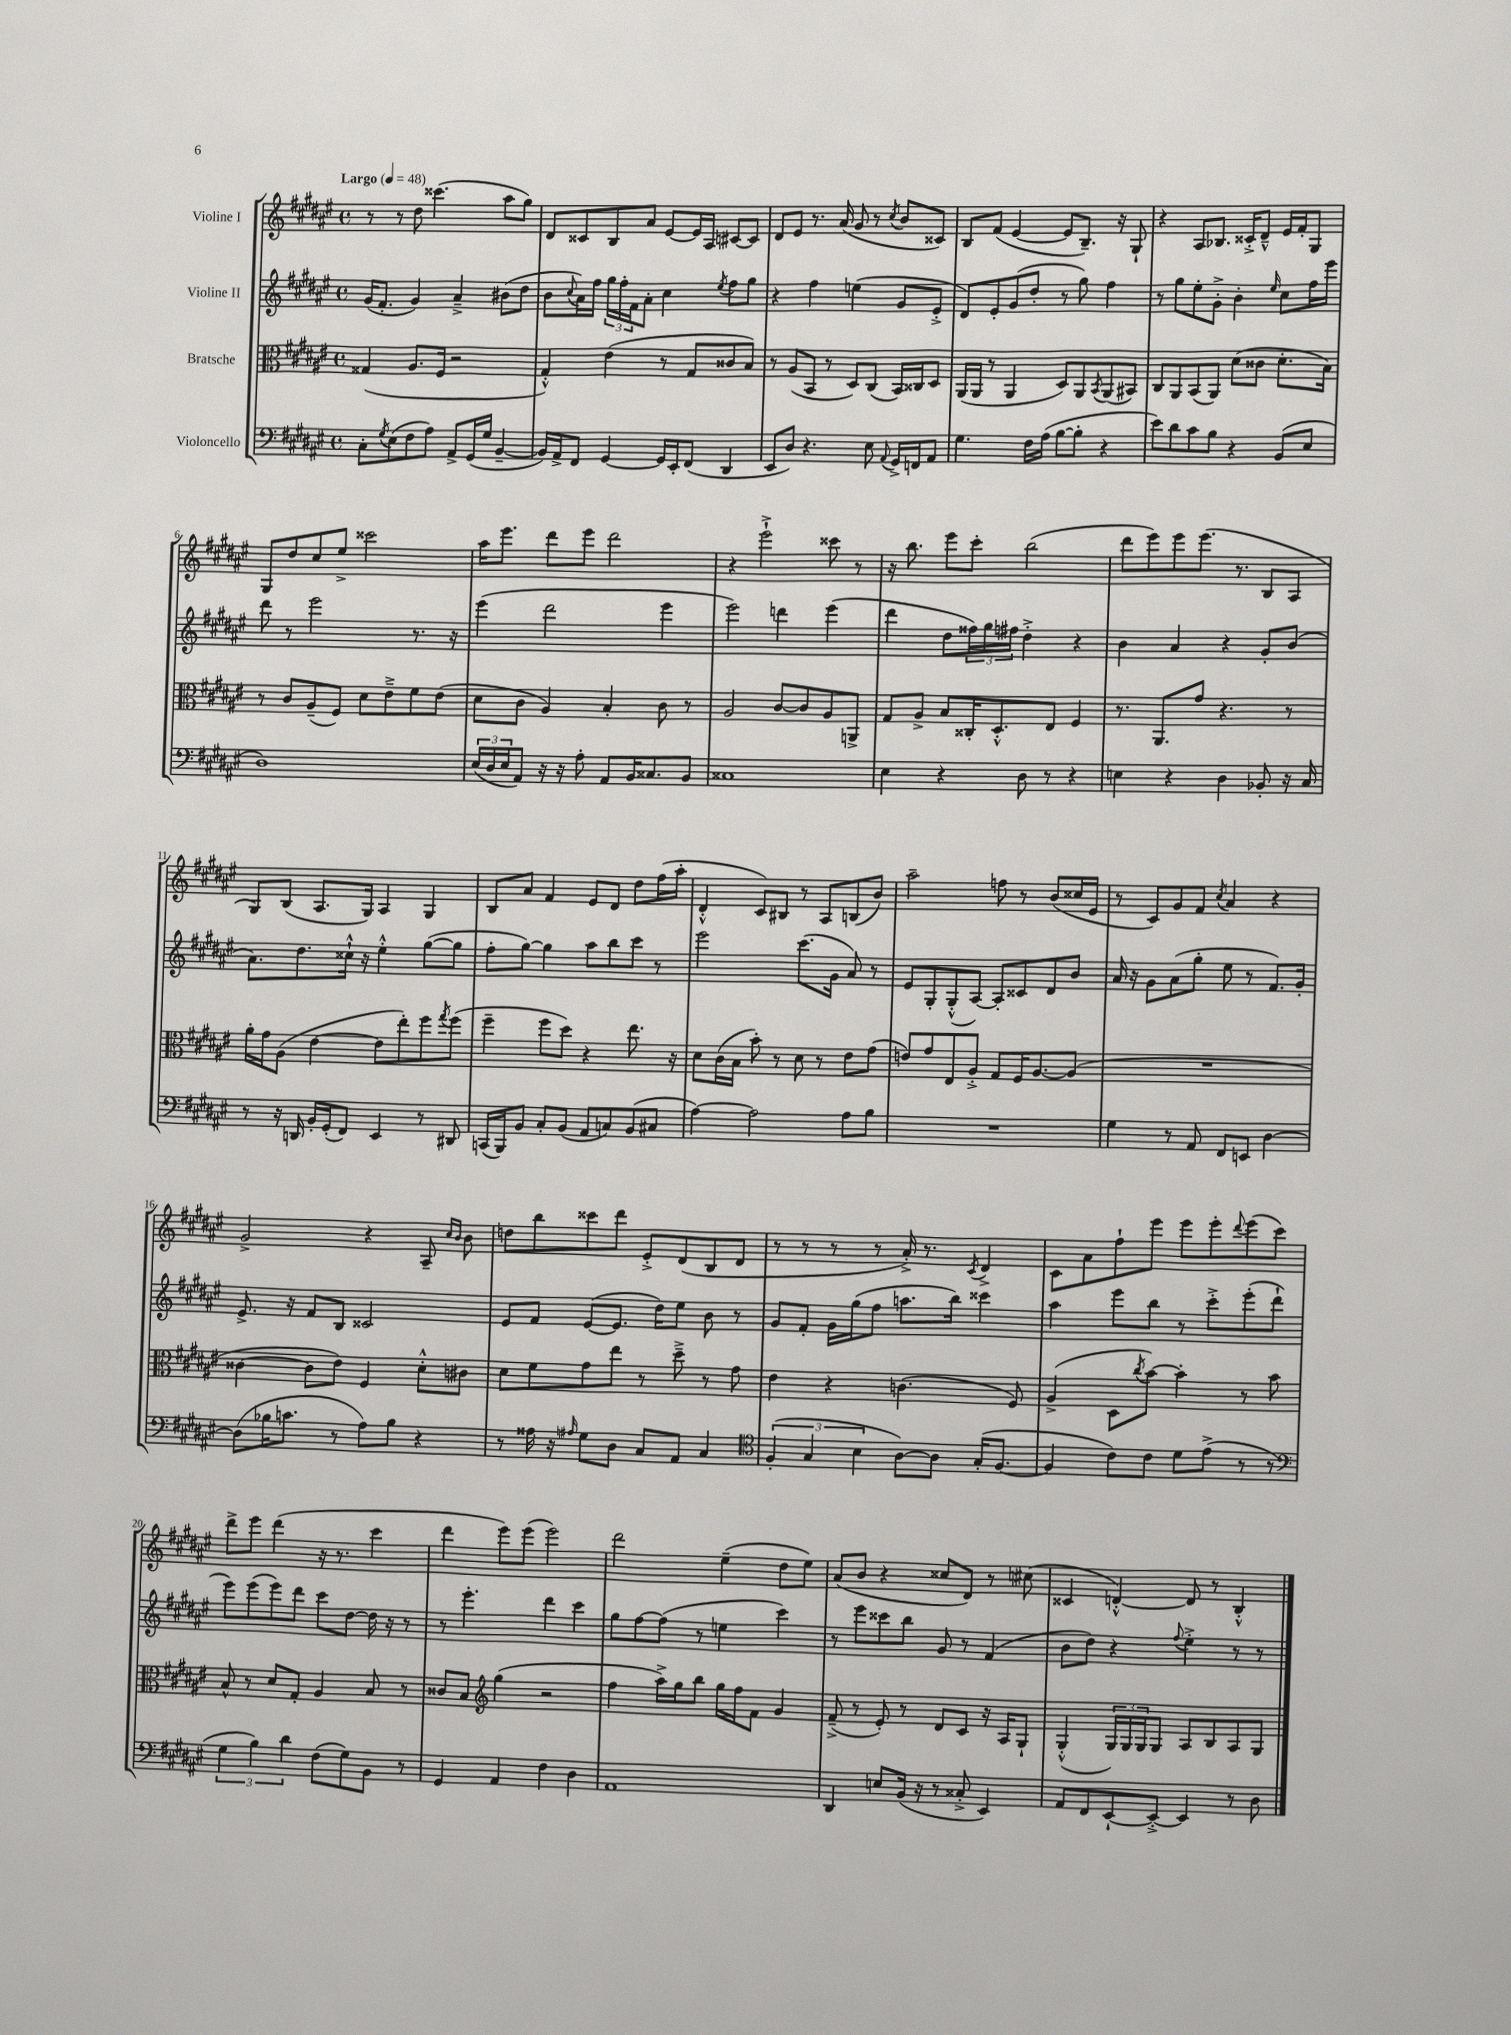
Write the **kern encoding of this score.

**kern	**kern	**kern	**kern
*staff4	*staff3	*staff2	*staff1
*clefF4	*clefC3	*clefG2	*clefG2
*k[f#c#g#d#a#e#]	*k[f#c#g#d#a#e#]	*k[f#c#g#d#a#e#]	*k[f#c#g#d#a#e#]
*M4/4	*M4/4	*M4/4	*M4/4
*met(c)	*met(c)	*met(c)	*met(c)
*MM48	*MM48	*MM48	*MM48
8C#'\L	(4G##/	(16g#/LK	8r
.	.	8.f#'/J	.
8qG#/	.	.	.
(8E#\	.	.	8r
8F#\	8.A#/L	4g#/)	8dd#\
8A#\J)	.	.	(4.ccc##\
.	16F#/Jk	.	.
8AA#^/L	2r	4a#~^/	.
(16GG#/L	.	.	.
16G#/JJ	.	.	.
[4BB~/	.	(8b#\L	8aa#\L
.	.	8dd#\J	8gg#\J)
=	=	=	=
16BB/]LL)	4G#'^^/)	8b\L	8d#/L
16AA#^/J	.	.	.
.	.	8qqcc#/	.
8FF#/J	.	16a#\L)	8c##/
.	.	16ff#\JJ	.
[4GG#/	(4e#\	24gg#\LL	8B/
.	.	24ff#'\	.
.	.	24f#\J	.
.	.	8a#'\J	8a#/J
16GG#/]LL	8r	4cc#\	[8e#/L
16EE#'/J	.	.	.
(8FF#/J	8G#/L	.	16e#/]L
.	.	.	16A#/JJ
.	.	8qee#/	.
4DD#/	8c##/	8ff#\L	[8c#/L
.	8B/J)	8gg#\J	8c#/]J
=	=	=	=
8EE#/L	8r	4r	8d#/L
8D#/J)	(8A#/L	.	8e#/J
4.r	8BB/J	4ff#\	8.r
.	8r	.	.
.	.	.	(16a#/
.	8D#/L)	(4ee\	8g#/
8E#\	(8C#/J	.	8r
8qqAA#/	.	.	8qcc#/
16GG#^/LL	16BB/LL)	8g#/L	8b/L
16FF/J	16C##/J	.	.
8AA#/J	8D#/J	8e#'^/J	8c##/J)
=	=	=	=
4.G#\	(16AA#/LL	8d#/L)	8B/L
.	16AA#/JJ	.	.
.	8r	8e#'/	(8f#/J
.	4AA#/	(8g#/	[4e#/
16F#\LL	.	8dd#'/J	.
(16A#\JJ	.	.	.
[8B\L	8D#/L)	8r	8e#/]L
8B'\]J	8AA#/	8gg#\)	8.B~/J)
.	8qBB/	.	.
4r	(8AA#/	4ff#\	.
.	.	.	16r
.	8BB#/J)	.	8G#`/
=	=	=	=
8e#\L)	8C#/L	8r	4r
8d#\	8AA#/	8gg#\L	.
8c#\	(8BB/	8ee#'\	8A#/L
8B\J	8AA#/J)	8g#'^\J	8.B-/J
4r	(8d#\L	4b'\	.
.	.	.	16c##'^/LK
.	8c##\J	.	8d#~^^/J
.	.	16qqee#/	.
(8BB/L	8.d#'\L	8cc#\L	16e#/LL
.	.	.	16f#'/J
8E#/J	.	16ff#\L	8G#/J
.	16B\Jk)	16eee#\JJ	.
=	=	=	=
1D#)	8r	8ddd#\	8G#/L
.	8c#/L	8r	8dd#/
.	(8A#~/	2eee#\	8cc#/
.	8F#/J)	.	8ee#^/J
.	8d#\L	.	2ccc##\
.	8e#~^\	.	.
.	8f#\	8.r	.
.	(8e#\J	.	.
.	.	16r	.
=	=	=	=
(24E#/LL	8d#\L	(4eee#\	16aa#\LK
24D#/	.	.	.
.	.	.	8.eee#\J
24E#/J	.	.	.
8AA#/J)	8c#\J	.	.
16r	4A#/)	2ddd#\	8ddd#\L
16r	.	.	.
8A#'\	.	.	8eee#\J
8AA#/L	4B'/	.	2ddd#\
16BB/K	.	.	.
8.C##/	.	.	.
.	8c#\	4eee#\	.
8BB/J	8r	.	.
=	=	=	=
1C##	2A#/	2eee#\)	4r
.	.	.	2eee#`^\
.	[8c#/L	4ddd\	.
.	8c#/]	.	.
.	8A#/	(4eee#\	8ccc##\
.	8AA^/J	.	8r
=	=	=	=
4E#\	8G#/L	4ddd#\	16r
.	.	.	8.bb\
.	8A#^/J	.	.
4r	8B/L	8dd#\L	8eee#\L
.	16C##'/K	24ff##\L)	8ccc#'\J
.	.	24gg#\	.
.	8.D#'^^/	.	.
.	.	24ff#\JJ	.
8D#\	.	4dd#'^\	(2bb\
8r	8E#/J	.	.
4r	4F#/	4r	.
=	=	=	=
4E\	8.r	4b\	8ddd#\L
.	.	.	8eee#\)
.	8.AA#/L	.	.
4r	.	4a#/	8eee#\
.	8g#/J	.	(8.eee#\J
4D#\	4.r	4r	.
.	.	.	8.r
8BB-'/	.	8g#'/L	8B/L
16r	8r	(8b/J	8A#/J
16C#/	.	.	.
=	=	=	=
8r	16a#'\LL	8.a#\L)	8G#/L)
.	16g#\J	.	.
16r	(8A#\J	.	(8B/J
16DD/	.	8.dd#\	.
16BB'/LL	[4e#\	.	8.A#/L
(16GG#'/J	.	.	.
8FF#/J)	.	16cc##`^^\Jk	.
.	.	16r	16G#/Jk)
4EE#/	8e#\]L	4ee#'^^\	4A#/
.	8ee#'\)	.	.
8r	8ff#\	([8gg#\L	4G#/
.	8qgg#/	.	.
8DD#/	(8ff#\J	8gg#\]J	.
=	=	=	=
(16CC/LL	4ff#~\	8ff#'\L	8B/L
16BBB/J)	.	.	.
8BB/J	.	[8gg#\J)	8a#/J
8C#'/L	8ff#\L	4gg#\]	4f#/
(8BB/J	8dd#\J)	.	.
8AA#/L	4r	8aa#\L	8e#/L
8C/)	.	8bb\	8d#/J
(8BB/	8.ee#\	8ccc#\J	8dd#\L
8C#/J	.	8r	(16ff#\L
.	16r	.	16aa#'\JJ
=	=	=	=
[4A#\)	8d#\L	2eee#\	4d#'^^/
.	(16c#\L	.	.
.	16B\JJ	.	.
2A#\]	8b'\)	.	8c#/L)
.	8r	.	8B#/J
.	8d#\	(8.ccc#\L	8r
.	8r	.	8A#/L
.	.	16g#\Jk	.
8A#\L	8e#\L	8a#/)	(8B/
8B\J	(8g#\J	8r	8b/J)
=	=	=	=
1r	8e/L)	8e#/L	2aa#~\
.	8g#/	8G#'/	.
.	8E#/	(8G#'^^/	.
.	8A#'^/J	[8A#/J)	.
.	8G#/L	8A#'/]L	8ff\
.	16F#/K	8c##/	8r
.	[8.A#/	.	.
.	.	8d#/	(8b/L
.	(8A#/]J	8b/J	16cc##/L
.	.	.	16e#/JJ
=	=	=	=
4G#\	1r	16a#/	8r
.	.	16r	.
.	.	8g#\L	8c#/L)
8r	.	(8a#\	8g#/
8AA#/	.	8gg#'\J	8f#/J
.	.	.	8qcc#/
8FF#/L	.	8ee#\	4a#/
8EE/J	.	8r	.
[4D#\	.	8.f#/L)	4r
.	.	16g#'/Jk	.
=	=	=	=
(8D#\]L	[4c##\	8.e#^/	2g#^/
16B-\K	.	.	.
8.c\J	.	16r	.
.	8c##\]L	8f#/L	.
8r	8e#\J)	8B/J	.
8A#\L)	4F#/	2c##/	4r
8B-\J	.	.	.
4r	8d#'^^\L	.	8A#~/
.	.	.	16qqcc#/LL
.	.	.	16qqb/JJ
.	8c#\J	.	8b\
=	=	=	=
8r	8d#\L	8e#/L	8dd\L
16A##\	8f#\	8f#/J	8bb\
16r	.	.	.
16qqA#/	.	.	.
8G#\L	8g#\	([8e#/L	8ccc##\
8D#\J	8ee#\J	8.e#/]J	8ddd#\J
8C#/L	8r	.	8e#'^/L
.	.	16dd#\LK)	.
8AA#/J	8dd#~^\	8ee#\J	(8d#/
4C#/	8r	8b\	8B/
.	8g#\	8r	8d#/J
=	=	=	=
*clefC4	*	*	*
(6F#'/	4e#\	8g#/L	8r
.	.	8f#'/J	8r
6G#/	.	.	.
.	4r	16g#\LL	8r
.	.	(16gg#\J	.
6B\	.	.	.
.	.	8ff#\J	8r
[8A#\L)	(4.c\	8.aa\L	16a#'^/)
.	.	.	8.r
8A#\]J	.	.	.
.	.	16bb\Jk)	.
.	.	.	8qc#/
(16G#'/LK	.	4ccc##\	4d#^/
[8.F#/J	.	.	.
.	8F#/)	.	.
=	=	=	=
4F#/]	(4A#^/	4aa#\	8c#\L
.	.	.	8a#\
8c#\L)	8D#\L	8eee#\L	8ff#`\
.	8qcc#/	.	.
8c#\J	[8b\J)	8bb\J	8eee#\J
8d#\L	4b'\]	8r	8eee#\L
(8e#^\J	.	8ccc#'^\L	8eee#'\
.	.	.	8qqddd#/
8r	8r	(8eee#'\	(8eee#\
8r	8b\	8ddd#`\J	8ccc#\J)
=	=	=	=
*clefF4	*	*	*
6G#\	8B^^/	8eee#\L)	8ddd#^\L
.	8r	(8eee#\	8eee#\J
6B\)	.	.	.
.	8d#/L	8eee#\)	(4ddd#\
6d#\	.	.	.
.	8G#'/J	8ddd#\J	.
(8F#\L	4A#/	8ccc#\L	16r
.	.	.	8.r
8G#\)	.	[8dd#\J	.
8BB\J	8B/	16dd#\]	4ccc#\
.	.	16r	.
8r	8r	8r	.
=	=	=	=
4GG#/	8c##/L	8r	4ddd#\
.	8B/J	4.eee#'\	.
*	*clefG2	*	*
4AA#/	(4gg#\	.	8eee#\L)
.	.	.	(8eee#\J
4F#\	2r	4ddd#\	2eee#\)
4D#\	.	4ccc#\	.
=	=	=	=
1AA#	4ff#\	8gg#\L	2ddd#\
.	.	[8ff#\	.
.	16aa#^\LL)	(8ff#\]J	.
.	16gg#\J	.	.
.	8bb\J	8r	.
.	16gg#\LL	4ee\	(4ee#~\
.	16ff#\J	.	.
.	8f#\J	.	.
.	4g#/	4ccc#\)	8dd#\L
.	.	.	8ee#\J)
=	=	=	=
4DD#/	(8f#~^/	8r	(8a#/L
.	8r	8eee#\L	8b/J
8E/L	8e#'/)	8ccc##\	4r
(16BB/Jk	8r	8bb\J	.
16r	.	.	.
8r	8d#/L	8g#/	8cc##/L
8C##'^/	8c#/J	8r	8d#/J)
4EE#/)	16r	(4f#/	8r
.	16A#/LK	.	.
.	8G#`/J	.	(8cc#\
=	=	=	=
8AA#/L	(4G#'^^/	8b\L	4c##/
8FF#/	.	8dd#\J)	.
[8EE#`/	24G#/LL)	4r	[4d'^^/)
.	24G#/	.	.
.	24G#/J	.	.
8EE#'^/_J	8G#/J	.	.
.	.	8qqff#/	.
4EE#/]	8A#/L	4ee#'^\	8d/]
.	8B/	.	8r
8r	8A#/	8r	4B'^^/
8D#\	8G#/J	8r	.
==	==	==	==
*-	*-	*-	*-
